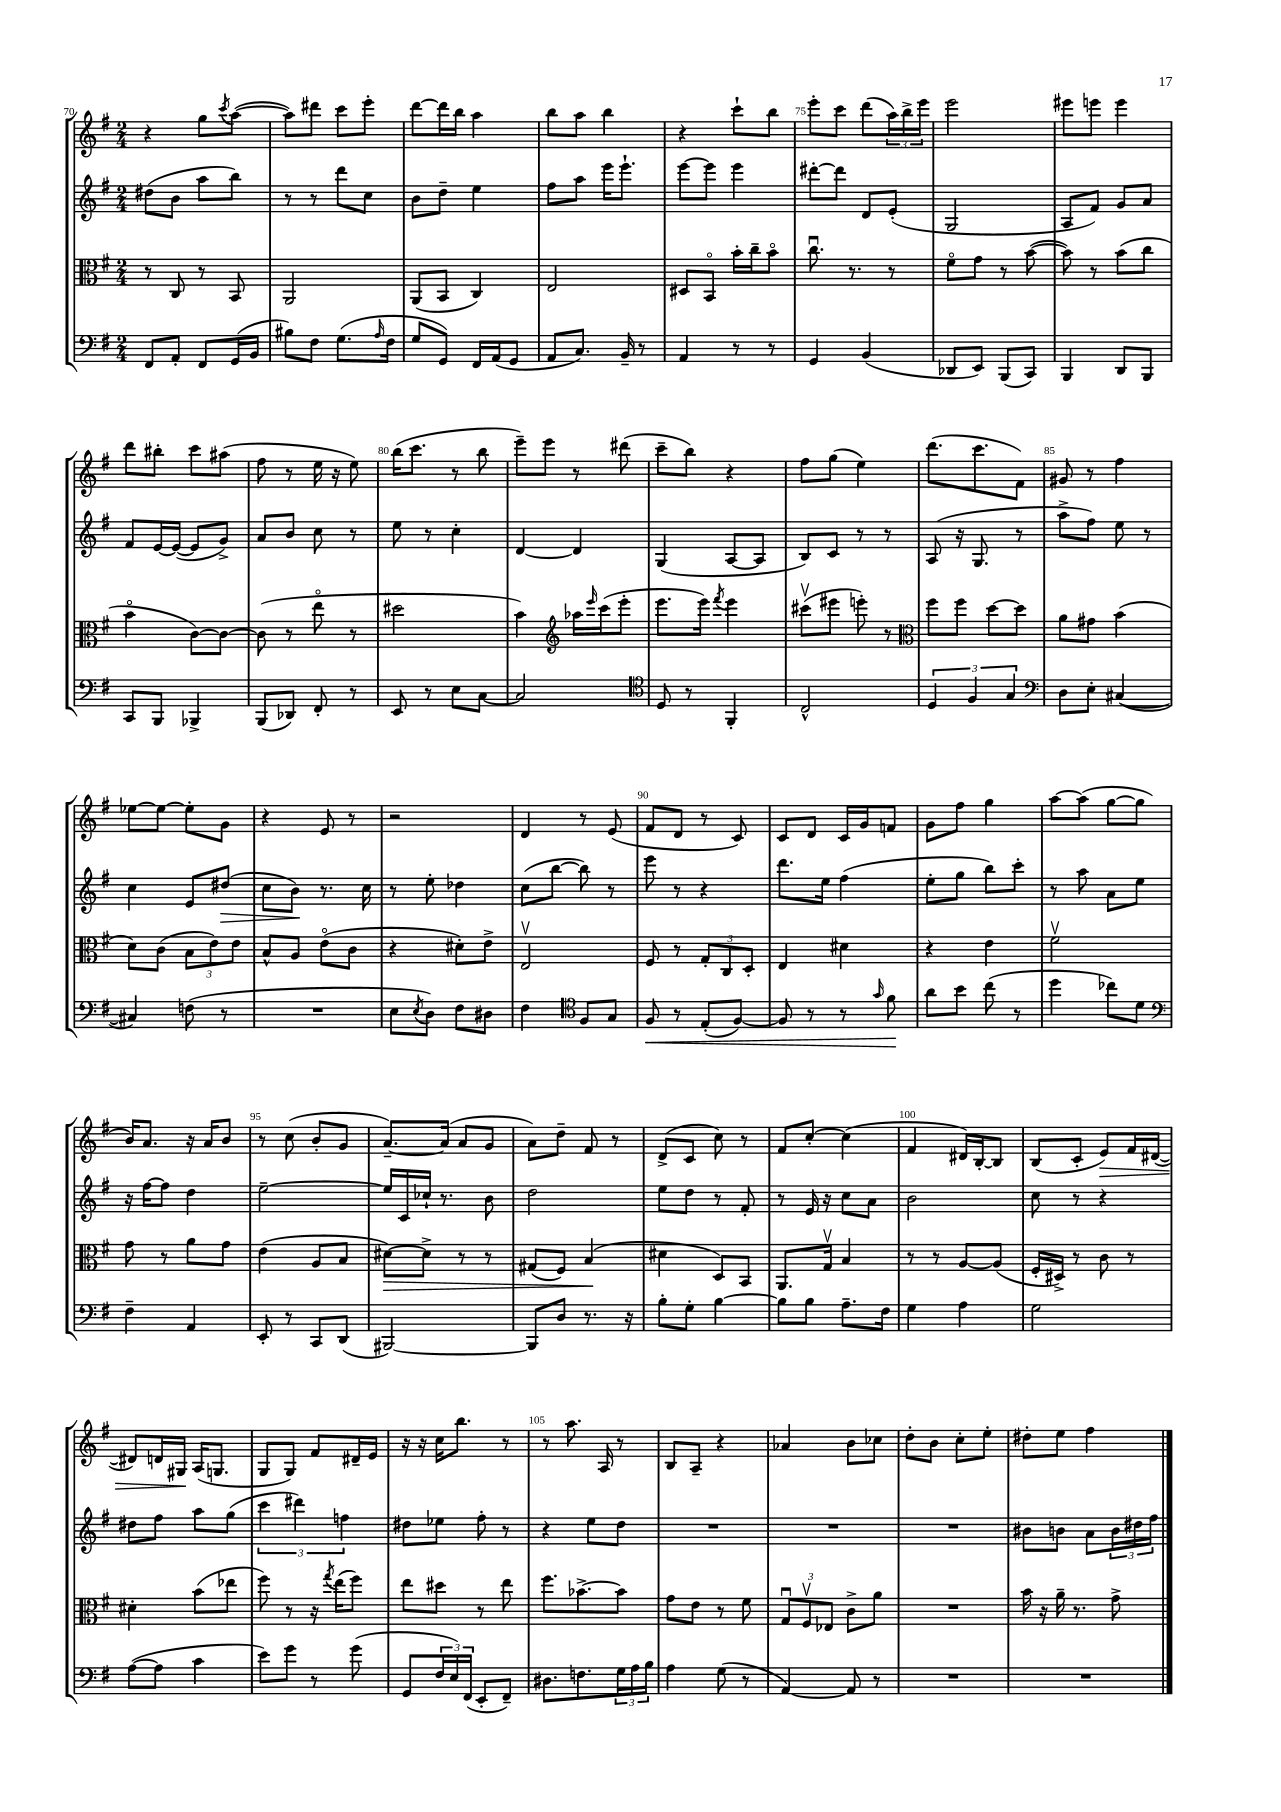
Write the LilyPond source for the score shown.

<<
\new StaffGroup <<
\new Staff = "s0" {
    \clef treble \key g \major \numericTimeSignature \time 2/4
    r4 g''8 \acciaccatura { c'''8 } a''8~( |
    a''8) dis'''8 c'''8 e'''8-. |
    d'''8~ d'''16 b''16 a''4 |
    b''8 a''8 b''4 |
    r4 c'''8-! b''8 |
    e'''8-. c'''8 d'''8( \tuplet 3/2 { a''16) b''16-> e'''16 } |
    e'''2 |
    eis'''8 e'''8 e'''4 |
    d'''8 bis''8-. c'''8 ais''8( |
    fis''8 r8 e''16 r16 e''8) |
    b''16( c'''8. r8 b''8 |
    e'''8--) e'''8 r8 dis'''8( |
    c'''8-- b''8) r4 |
    fis''8 g''8( e''4) |
    d'''8.( c'''8. fis'8) |
    gis'8 r8 fis''4 |
    ees''8~ ees''8~ ees''8-. g'8 |
    r4 e'8 r8 |
    r2 |
    d'4 r8 e'8( |
    fis'8 d'8 r8 c'8) |
    c'8 d'8 c'16 g'16 f'8 |
    g'8 fis''8 g''4 |
    a''8~ a''8( g''8~ g''8 |
    b'16) a'8. r16 a'16 b'8 |
    r8 c''8( b'8-. g'8 |
    a'8.~--) a'16( a'8 g'8 |
    a'8) d''8-- fis'8 r8 |
    d'8->( c'8 c''8) r8 |
    fis'8 c''8~-. c''4( |
    fis'4 dis'16) b16~-. b8 |
    b8( c'8-. e'8\>) fis'16 dis'16~( |
    dis'8) d'16 gis16\! a16( g8. |
    g8 g8) fis'8 dis'16-- e'16 |
    r16 r16 c''16 b''8. r8 |
    r8 a''8. a16 r8 |
    b8 a8-- r4 |
    aes'4 b'8 ces''8 |
    d''8-. b'8 c''8-. e''8-. |
    dis''8-. e''8 fis''4 \bar "|." |
}
\new Staff = "s1" {
    \clef treble \key g \major \numericTimeSignature \time 2/4
    dis''8( b'8 a''8 b''8) |
    r8 r8 d'''8 c''8 |
    b'8 d''8-- e''4 |
    fis''8 a''8 e'''16 e'''8.-! |
    e'''8~ e'''8 e'''4 |
    dis'''8~-. dis'''8 d'8 e'8-.( |
    g2 |
    a8 fis'8) g'8 a'8 |
    fis'8 e'16~ e'16~( e'8 g'8->) |
    a'8 b'8 c''8 r8 |
    e''8 r8 c''4-. |
    d'4~ d'4 |
    g4( a8~ a8 |
    b8) c'8 r8 r8 |
    a8( r16 g8. r8 |
    a''8-> fis''8) e''8 r8 |
    c''4 e'8 dis''8\>( |
    c''8 b'8\!) r8. c''16 |
    r8 e''8-. des''4 |
    c''8( b''8~ b''8) r8 |
    e'''8 r8 r4 |
    d'''8. e''16 fis''4( |
    e''8-. g''8 b''8) c'''8-. |
    r8 a''8 a'8 e''8 |
    r16 fis''16~ fis''8 d''4 |
    e''2~-- |
    e''16 c'16 ces''16-! r8. b'8 |
    d''2 |
    e''8 d''8 r8 fis'8-. |
    r8 e'16 r16 c''8 a'8 |
    b'2 |
    c''8 r8 r4 |
    dis''8 fis''8 a''8 g''8( |
    \tuplet 3/2 { c'''4 dis'''4) f''4 } |
    dis''8 ees''8 fis''8-. r8 |
    r4 e''8 d''8 |
    R2 |
    R2 |
    R2 |
    bis'8 b'8 a'8 \tuplet 3/2 { b'16 dis''16 fis''16 } \bar "|." |
}
\new Staff = "s2" {
    \clef alto \key g \major \numericTimeSignature \time 2/4
    r8 c8 r8 b,8 |
    a,2 |
    a,8( b,8 c4) |
    e2 |
    dis8 b,8\flageolet b'16-. c''16-- b'8\flageolet |
    c''8.\downbow r8. r8 |
    fis'8\flageolet g'8 r8 b'8~( |
    b'8) r8 b'8( c''8 |
    b'4\flageolet c'8~) c'8~ |
    c'8( r8 e''8\flageolet r8 |
    dis''2 |
    b'4) \clef treble aes''16 \grace { e'''16 } c'''16( e'''8-. |
    e'''8. e'''16) \acciaccatura { fis'''8 } e'''4 |
    cis'''8\upbow( eis'''8 e'''8-.) r8 |
    \clef alto fis''8 fis''8 d''8~ d''8 |
    a'8 gis'8 b'4( |
    d'8) c'8( \tuplet 3/2 { b8 e'8) e'8 } |
    b8-^ a8 e'8\flageolet( c'8 |
    r4 dis'8-.) e'8-> |
    e2\upbow |
    fis8 r8 \tuplet 3/2 { g8-. c8 d8-. } |
    e4 dis'4 |
    r4 e'4 |
    fis'2\upbow |
    g'8 r8 a'8 g'8 |
    e'4( a8 b8 |
    dis'8~\>) dis'8-> r8 r8 |
    gis8( fis8) b4\!( |
    dis'4 d8) b,8 |
    a,8. g16\upbow b4 |
    r8 r8 a8~ a8( |
    fis16-. dis16->) r8 c'8 r8 |
    dis'4-. b'8( ees''8 |
    fis''8) r8 r16 \acciaccatura { g''8 } e''16( fis''8) |
    e''8 dis''8 r8 e''8 |
    fis''8. bes'8.~-> bes'8 |
    g'8 e'8 r8 fis'8 |
    \tuplet 3/2 { g8\downbow fis8\upbow ees8 } c'8-> a'8 |
    R2 |
    b'16 r16 a'16-- r8. g'8-> \bar "|." |
}
\new Staff = "s3" {
    \clef bass \key g \major \numericTimeSignature \time 2/4
    fis,8 a,8-. fis,8 g,16( b,16 |
    bis8) fis8 g8.( \grace { a16 } fis16 |
    g8 g,8) fis,16 a,16( g,8 |
    a,8 c8.) b,16-- r8 |
    a,4 r8 r8 |
    g,4 b,4( |
    des,8 e,8) b,,8( c,8) |
    b,,4 d,8 b,,8 |
    c,8 b,,8 bes,,4-> |
    b,,8( des,8) fis,8-. r8 |
    e,8 r8 e8 c8~ |
    c2 |
    \clef tenor d8 r8 fis,4-. |
    c2-^ |
    \tuplet 3/2 { d4 fis4 g4 } |
    \clef bass d8 e8-. cis4~( |
    cis4) f8( r8 |
    R2 |
    e8 \acciaccatura { e8 } d8) fis8 dis8 |
    fis4 \clef tenor fis8 g8 |
    fis8\< r8 e8-.( fis8~) |
    fis8 r8 r8 \grace { g'16 } fis'8\! |
    a'8 b'8 c''8( r8 |
    d''4 ces''8) d'8 |
    \clef bass fis4-- a,4 |
    e,8-. r8 c,8 d,8( |
    bis,,2~) |
    bis,,8 d8 r8. r16 |
    b8-. g8-. b4~ |
    b8 b8 a8.-- fis16 |
    g4 a4 |
    g2 |
    a8~( a8 c'4 |
    e'8) g'8 r8 g'8( |
    g,8 \tuplet 3/2 { fis16 e16) fis,16( } e,8-. fis,8--) |
    dis8. f8. \tuplet 3/2 { g16 a16 b16 } |
    a4 g8( r8 |
    a,4~) a,8 r8 |
    R2 |
    R2 \bar "|." |
}
>>
>>
\layout { \context { \Score currentBarNumber = #70 \override BarNumber.break-visibility = ##(#f #t #t) barNumberVisibility = #(every-nth-bar-number-visible 5) } }
